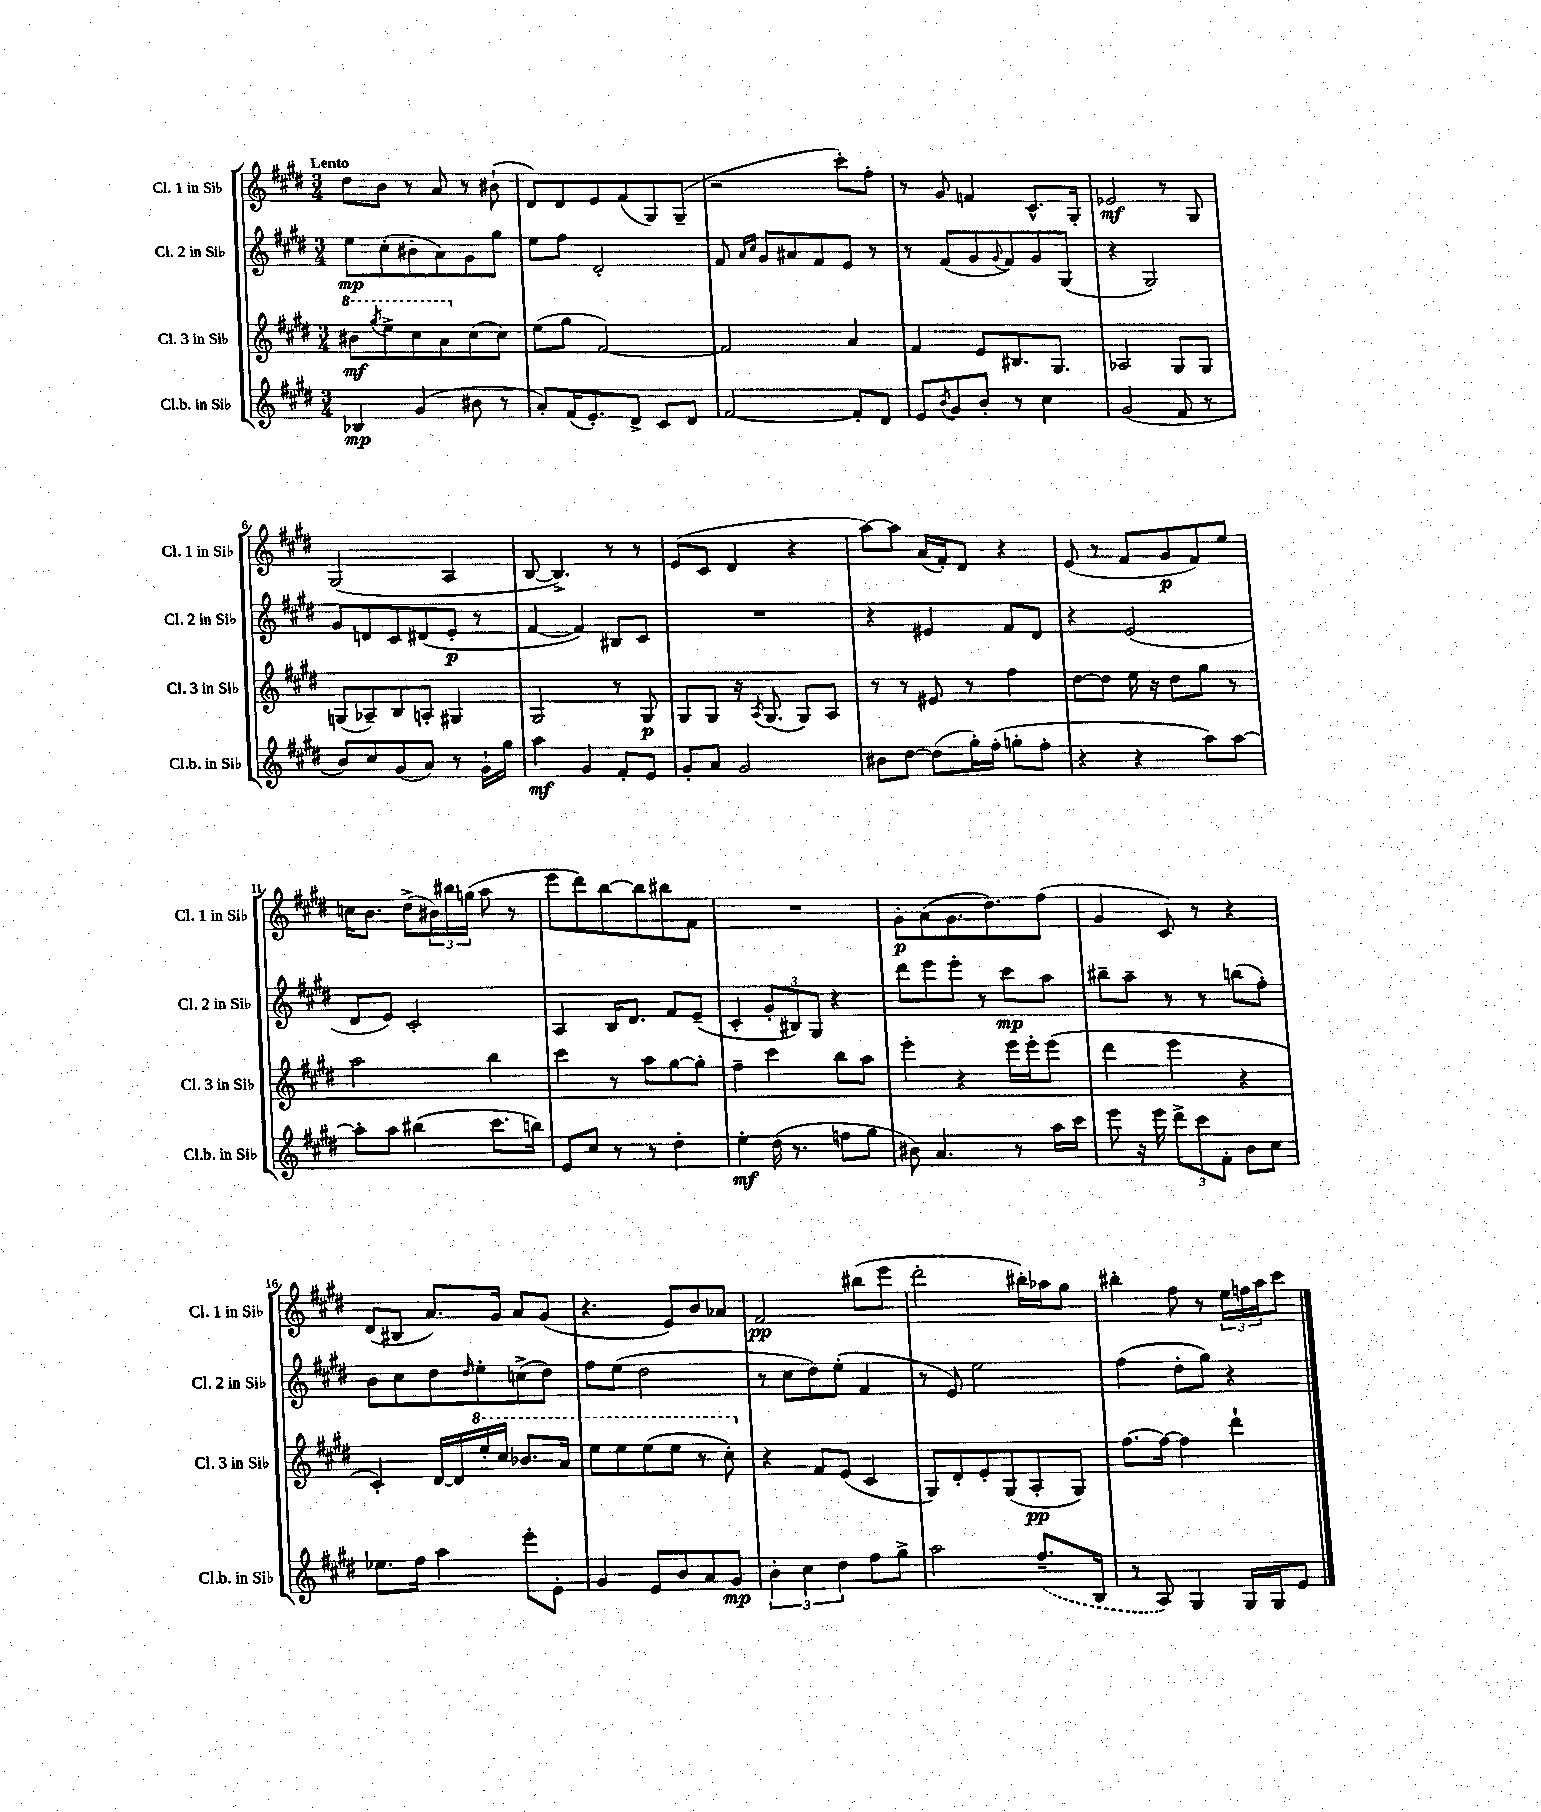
<<
\new StaffGroup <<
\new Staff = "s0" \with { instrumentName = "Cl. 1 in Sib" shortInstrumentName = "Cl. 1 in Sib" } {
    \clef treble \key e \major \numericTimeSignature \time 3/4 \tempo "Lento"
    dis''8 b'8 r8 a'8 r8 bis'8-!( |
    dis'8) dis'8 e'8 fis'8( gis8) gis8--( |
    r2 cis'''8-.) fis''8-. |
    r8 gis'8 f'4 cis'8.-^ gis16-. |
    ees'2\mf r8 gis8 |
    gis2( a4 |
    b8~ b4.->) r8 r8 |
    e'8( cis'8 dis'4 r4 |
    a''8~) a''8 a'16( fis'16-.) dis'8 r4 |
    e'8( r8 fis'8 gis'8\p fis'8) e''8 |
    c''16 b'8. dis''8->( \tuplet 3/2 { bis'16) bis''16 g''16( } a''8 r8 |
    e'''8 dis'''8) b''8~ b''8 bis''8 fis'8 |
    R2. |
    gis'8-.\p a'8( gis'8. dis''8.) fis''8( |
    gis'4 cis'8) r8 r4 |
    dis'8( bis8 a'8.) gis'16 a'8 gis'8( |
    r4. e'8) b'8 aes'8 |
    fis'2\pp bis''8( e'''8 |
    dis'''2-. bis''16-.) aes''16 gis''8 |
    bis''4-. fis''8 r8 \tuplet 3/2 { e''16 f''16 a''16 } cis'''8 \bar "|." |
}
\new Staff = "s1" \with { instrumentName = "Cl. 2 in Sib" shortInstrumentName = "Cl. 2 in Sib" } {
    \clef treble \key e \major \numericTimeSignature \time 3/4
    e''8\mp cis''8-.( bis'8-. a'8) gis'8 gis''8 |
    e''8 fis''8 dis'2-. |
    fis'8 \grace { a'16 cis''16 } gis'8 ais'8 fis'8 e'8 r8 |
    r8 fis'8( gis'8 \appoggiatura { gis'8 } fis'8) gis'8 gis8( |
    r4 gis2) |
    gis'8 d'8 cis'8 dis'8( e'8-.\p r8 |
    fis'4~ fis'4) bis8 cis'8 |
    R2. |
    r4 eis'4 fis'8 dis'8 |
    r4 e'2( |
    dis'8 e'8) cis'2-. |
    a4 b16 dis'8. fis'8 e'8--( |
    cis'4-. \tuplet 3/2 { gis'8-. bis8) gis8 } r4 |
    dis'''8 e'''8 e'''8-. r8 cis'''8\mp a''8 |
    bis''8-- a''8-- r8 r8 b''8( fis''8-.) |
    b'8 cis''8 dis''8 \grace { dis''16 } e''8-. c''8->( dis''8) |
    fis''8 e''8( dis''2 |
    r8 cis''8 dis''8) e''8-.( fis'4 |
    r8 e'8) e''2 |
    fis''4( dis''8-. gis''8) r4 \bar "|." |
}
\new Staff = "s2" \with { instrumentName = "Cl. 3 in Sib" shortInstrumentName = "Cl. 3 in Sib" } {
    \clef treble \key e \major \numericTimeSignature \time 3/4
    \ottava #1 bis''8\mf \acciaccatura { gis'''8 } e'''8-> cis'''8 a''8 \ottava #0 cis''8( cis''8) |
    e''8( gis''8 fis'2~) |
    fis'2 a'4 |
    fis'4 e'8 bis8. gis8. |
    aes2 gis8 gis8 |
    g8( aes8--) b8 a8-. gis4 |
    gis2 r8 gis8\p |
    gis8 gis8 r16 \acciaccatura { a8 } gis8.( gis8) a8 |
    r8 r8 eis'8 r8 fis''4 |
    dis''8~ dis''8 e''16 r16 dis''8 gis''8 r8 |
    a''2 b''4 |
    cis'''4 r8 a''8 gis''8~ gis''8-. |
    fis''4-- cis'''4 b''8 a''8 |
    e'''4-. r4 e'''16 e'''16-. e'''8( |
    dis'''4 e'''4 r4 |
    cis'4-.) dis'16~ dis'16 \ottava #1 e'''16-. cis'''16 bes''8. a''16 |
    e'''8 e'''8 e'''8( e'''8 r8 cis'''8-.) \ottava #0 |
    r4 fis'8 e'8( cis'4 |
    gis8) dis'8-. e'8-. gis8( a8-.\pp gis8) |
    fis''8.~ fis''16~ fis''4 dis'''4-! \bar "|." |
}
\new Staff = "s3" \with { instrumentName = "Cl.b. in Sib" shortInstrumentName = "Cl.b. in Sib" } {
    \clef treble \key e \major \numericTimeSignature \time 3/4
    bes4\mp gis'4( bis'8 r8 |
    a'8-.) fis'16( e'8.-.) dis'8-> cis'8 dis'8 |
    fis'2~ fis'8-. dis'8 |
    e'8 \acciaccatura { b'8 } gis'8 b'8-. r8 cis''4 |
    gis'2( fis'8 r8 |
    b'8) cis''8 gis'8( a'8) r8 gis'16-! gis''16 |
    a''4\mf gis'4 fis'8-. e'8 |
    gis'8-. a'8 gis'2 |
    bis'8 dis''8~ dis''8( gis''16-.) fis''16-.( g''8-. fis''8-. |
    r4 r4 a''8) a''8~ |
    a''8-. a''8 bis''4( cis'''8. b''16) |
    e'8 cis''8 r8 r8 dis''4-. |
    e''4-.\mf dis''16( r8. f''8 gis''8 |
    bis'8) a'4. r8 a''16 cis'''16 |
    e'''8 r16 e'''16 \tuplet 3/2 { dis'''8-> cis'''8 fis'8-. } b'8 cis''8 |
    ees''8. fis''16 a''4 e'''8-. e'8-. |
    gis'4 e'8 b'8 a'8 gis'8\mp |
    \tuplet 3/2 { b'4-. cis''4 dis''4 } fis''8 gis''8-> |
    a''2 \once \slurDashed fis''8.--( b16 |
    r8 a8) gis4 gis16 gis16 e'8 \bar "|." |
}
>>
>>
